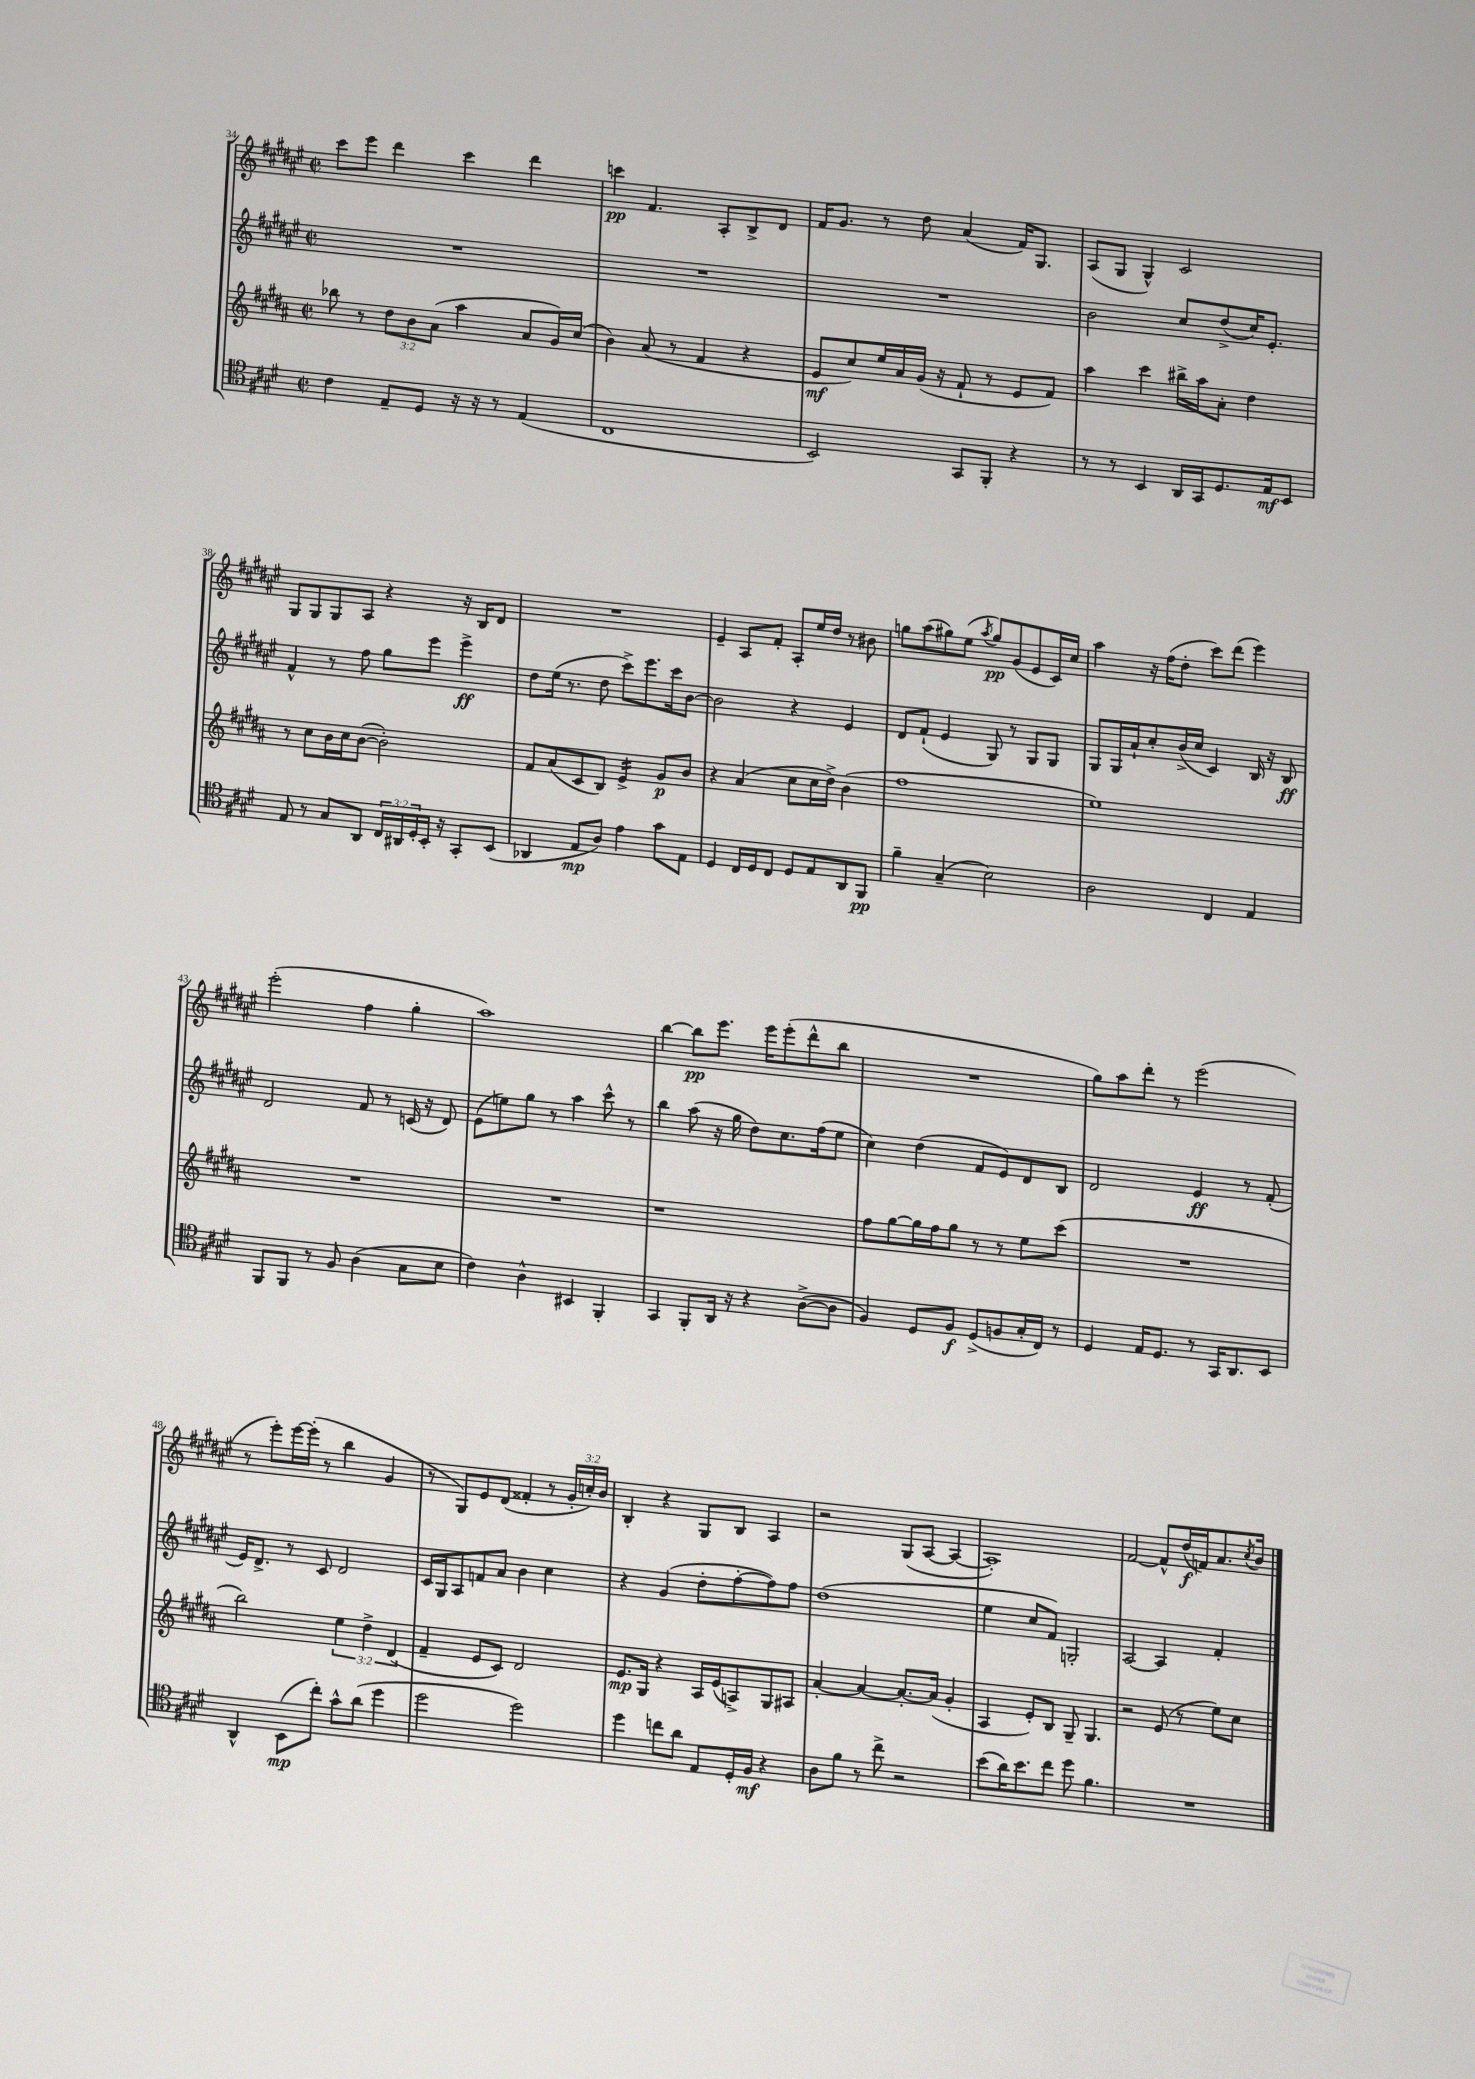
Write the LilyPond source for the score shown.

<<
\new StaffGroup <<
\new Staff = "s0" {
    \clef treble \key fis \major \defaultTimeSignature \time 2/2 \override Staff.TupletNumber.text = #tuplet-number::calc-fraction-text
    cis'''8 eis'''8 dis'''4 cis'''4 dis'''4 |
    c'''4\pp fis'4. ais8-. b8-> dis'8 |
    fis'16 gis'8. r8 dis''8 ais'4( fis'16) gis8. |
    ais8( gis8 gis4-^) cis'2 |
    gis8 gis8 gis8 ais8 r4 r16 b16 dis'8 |
    R1 |
    eis'4-- ais8 fis'8-. ais8-. eis''16 dis''16 r8 bis'8 |
    g''8 ais''8( gis''8) eis''8( \acciaccatura { ais''8 } gis''8\pp) gis'8( eis'8 cis'16) cis''16 |
    ais''4 r16 fis''16( dis''8-. cis'''8) dis'''8( eis'''4) |
    eis'''2-.( fis''4 gis''4-. |
    ais''1) |
    b''4~ b''8\pp eis'''8. eis'''16 eis'''8-.( dis'''8-^ b''8 |
    R1 |
    gis''8) ais''8 dis'''8-. r8 eis'''2( |
    r8 eis'''8-.) eis'''16~ eis'''16-.( r8 b''4 gis'4 |
    r8 gis8) eis'8 dis'8( fisis'4-. r8 \tuplet 3/2 { gis'16-. c''16-.) b'16 } |
    b4-. r4 gis8 b8 ais4 |
    r2 gis8( ais8~ ais4~ |
    ais1-.) |
    fis'2~ fis'8-^ dis''16\f( f'16) ais'8. \acciaccatura { cis''8 } b'16 \bar "|." |
}
\new Staff = "s1" {
    \clef treble \key fis \major \defaultTimeSignature \time 2/2
    R1 |
    R1 |
    R1 |
    b'2 cis''8 dis''8->( cis''16) eis'8.-. |
    fis'4-^ r8 fis''8 gis''8 eis'''8 eis'''4->\ff |
    dis''8 eis''16( r8. dis''8 cis'''8->) eis'''8. cis'''16 b'8~ |
    b'2 r4 eis'4 |
    dis'8 fis'8-!( eis'4 gis8) r8 gis8 gis8 |
    gis8 gis16 ais'16-! cis''8-. b'16->( cis''16 cis'4) b16 r16 b8\ff |
    dis'2 fis'8 r8 c'16( r16 dis'8) |
    eis'8( e''8) gis''8 r8 ais''4 cis'''8-^ r8 |
    b''4 ais''8( r16 gis''16 dis''8) cis''8. fis''16( eis''8 |
    cis''4) dis''4( fis'8 eis'8) dis'8 b8 |
    dis'2 eis'4\ff r8 fis'8-.( |
    eis'16) dis'8.-> r8 cis'8 dis'2 |
    cis'16 gis16 ais8 f'8 ais'8 b'4 cis''4 |
    r4 gis'4( dis''8-. fis''8~-. fis''8) fis''8 |
    dis''1( |
    eis''4 cis''8 fis'8) g2-. |
    ais2~ ais4 fis'4-. \bar "|." |
}
\new Staff = "s2" {
    \clef treble \key b \major \defaultTimeSignature \time 2/2 \override Staff.TupletNumber.text = #tuplet-number::calc-fraction-text
    bes''8 r8 \tuplet 3/2 { dis''8 b'8 ais'8( } ais''4 ais'8 gis'16) cis''16( |
    b'4) ais'8( r8 fis'4 r4 |
    e'8\mf cis''8) e''16 ais'16 gis'16( r16 fis'8-! r8 e'8 fis'8) |
    ais''4 cis'''4 bis''16-> ais''16 ais'8-. dis''4 |
    r8 cis''8 b'16 cis''16 b'8~( b'2-.) |
    fis'8 ais'8( cis'8 b8) e'4:16-> gis'8\p b'8 |
    r4 ais'4( cis''8 cis''16 dis''16->) b'4( |
    fis''1 |
    e''1) |
    R1 |
    R1 |
    r1 |
    fis''8 gis''8~ gis''16 fis''16 gis''8 r8 r8 e''8 cis'''8( |
    R1 |
    b''2) \tuplet 3/2 { e''4 dis''4-> dis'4( } |
    fis'4-- e'8 cis'8) dis'2 |
    e'8.\mp gis16 r4 ais16 e'16( a8->) gis8 ais8 |
    ais'4~-. ais'4~ ais'8.~-. ais'16( gis'4-. |
    ais4 e'8-.) b8 gis8-- gis4. |
    r2 e'8( r8 e''8) cis''8 \bar "|." |
}
\new Staff = "s3" {
    \clef tenor \key e \major \defaultTimeSignature \time 2/2 \override Staff.TupletNumber.text = #tuplet-number::calc-fraction-text
    cis'4 e8-- dis8 r16 r16 r8 e4( |
    cis1 |
    b,2) gis,8 fis,8-. r4 |
    r8 r8 b,4 a,16 gis,16 dis8. e16\mf b,8 |
    e8 r8 gis8 a,8 \tuplet 3/2 { cis16 ais,16 dis16-. } b,16-. r16 gis,8-. b,8( |
    aes,4 e8\mp a8) e'4 gis'8 e8 |
    dis4 cis16 dis16 cis8 dis8 e8 a,8 fis,8\pp |
    fis'4-- gis4--( b2) |
    a2 cis4 e4 |
    fis,8 fis,8 r8 fis8 a4( gis8 b8 |
    cis'4) a4-^ bis,4 fis,4-. |
    gis,4 fis,8-. a,16 r16 r4 a8~->( a8 |
    fis4) dis8 fis8\f dis8->( f8 gis16-. cis16) r8 |
    dis4 e16 dis8. r8 gis,16 a,8. b,8 |
    a,4-^ b,8\mp( cis''8-.) gis'8-^ a'8( dis''4 |
    dis''2 dis''2) |
    dis''4 c''8 a'8 e8 dis16-. fis16\mf r4 |
    a8 fis'8 r8 cis''8-> r2 |
    b'8( a'16) b'8. cis''8 dis''8 fis'4. |
    R1 \bar "|." |
}
>>
>>
\layout { \context { \Score currentBarNumber = #34 } }
